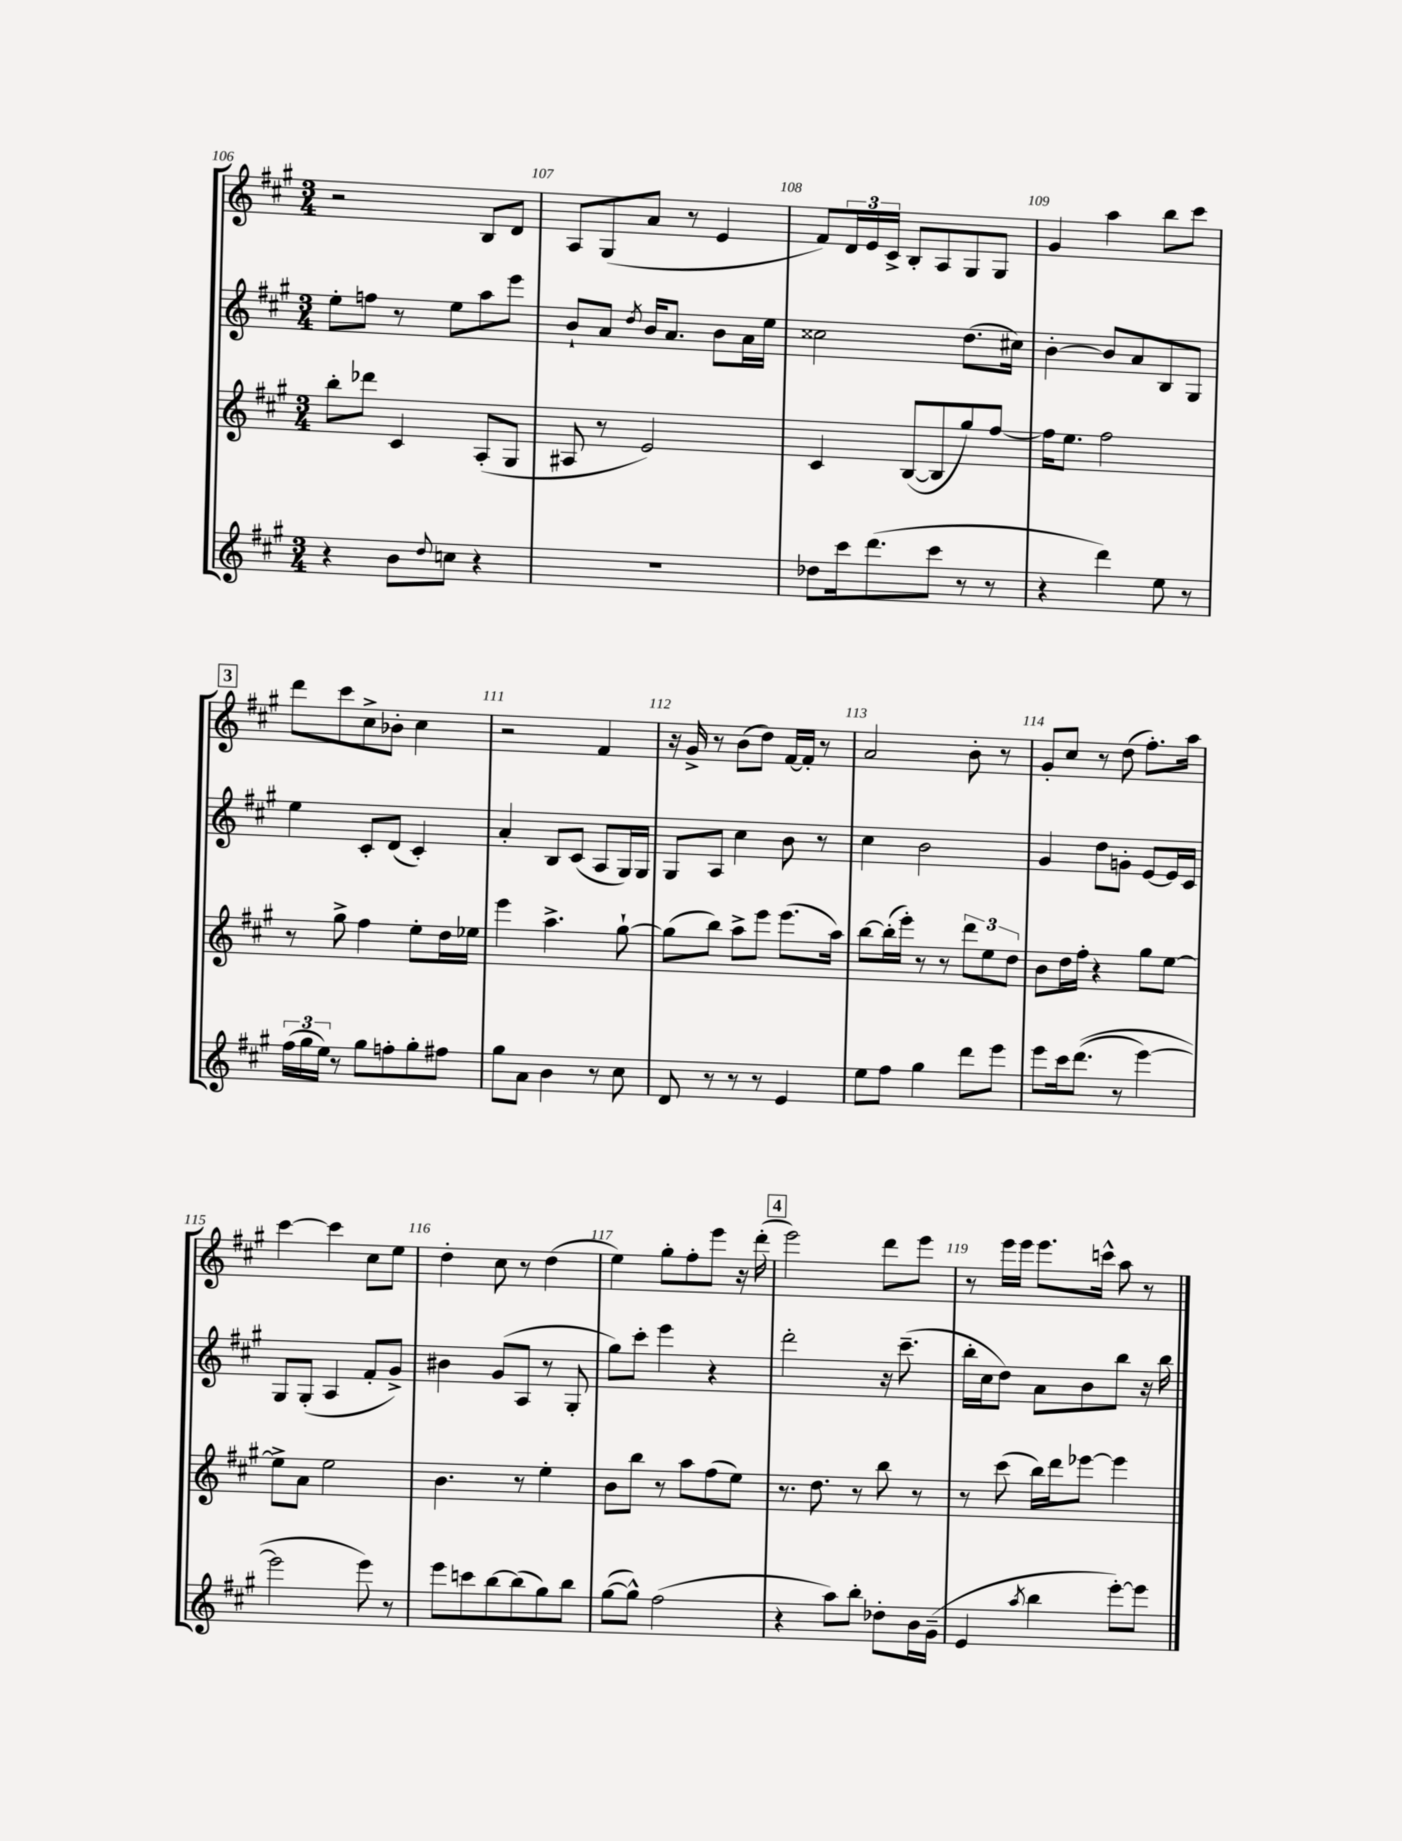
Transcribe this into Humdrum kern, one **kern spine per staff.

**kern	**kern	**kern	**kern
*staff4	*staff3	*staff2	*staff1
*clefG2	*clefG2	*clefG2	*clefG2
*k[f#c#g#]	*k[f#c#g#]	*k[f#c#g#]	*k[f#c#g#]
*M3/4	*M3/4	*M3/4	*M3/4
4r	8bb'	8ee'	2r
.	8ddd-	8ff	.
8b	4c#	8r	.
8qqdd	.	.	.
8cc	.	8ee	.
4r	(8A'	8aa	8B
.	8G#	8eee	8d
=	=	=	=
2.r	8A#	8b`	8A
.	8r	8a	(8G#
.	.	8qdd	.
.	2e)	16b	8a
.	.	8.a	.
.	.	.	8r
.	.	8b	4e
.	.	16a	.
.	.	16ee	.
=	=	=	=
8dd-	4c#	2cc##	8f#)
16ccc#	.	.	24d
.	.	.	24e
(8.ddd	.	.	.
.	.	.	24c#^
.	([8B	.	8B'
8ccc#	8B]	.	8A
8r	8gg#)	(8.dd	8G#
8r	[8ff#	.	8G#
.	.	16cc#)	.
=	=	=	=
4r	16ff#]	[4b'	4g#
.	8.ee	.	.
4ddd)	2ff#	8b]	4aa
.	.	8a	.
8ee	.	8B	8bb
8r	.	8G#	8ccc#
=	=	=	=
(24ff#	8r	4ee	8ddd
24gg#	.	.	.
24ee)	.	.	.
8r	8gg#^	.	8ccc#
8gg#	4ff#	8c#'	8cc#^
8ff'	.	(8d	8b-'
8gg#'	8ee'	4c#')	4cc#
8ff#	16dd	.	.
.	16ee-	.	.
=	=	=	=
8gg#	4eee	4a'	2r
8a	.	.	.
4b	4.aa^	8B	.
.	.	(8c#	.
8r	.	8A	4f#
8cc#	[8gg#`	16G#)	.
.	.	16G#	.
=	=	=	=
8d	(8gg#]	8G#	16r
.	.	.	16g#^
8r	8bb)	8A	8r
8r	8aa^	4cc#	(8b
8r	8eee	.	8dd)
4e	(8.eee	8b	[16f#
.	.	.	16f#']
.	.	8r	8r
.	16aa)	.	.
=	=	=	=
8ee	[8bb	4cc#	2a
8ff#	(16bb']	.	.
.	16eee')	.	.
4gg#	8r	2b	.
.	8r	.	.
8ddd	12ddd	.	8b'
.	12ee	.	.
8eee	.	.	8r
.	12dd	.	.
=	=	=	=
8eee	8b	4g#	8g#'
16ccc#	16dd	.	8cc#
&((8.ddd	16ff#'	.	.
.	4r	8dd	8r
8r	.	8g'	(8dd
[4eee)	8gg#	[8e	8.ff#')
.	[8ee	16e]	.
.	.	16c#	16aa
=	=	=	=
2eee]	8ee^]	8G#	[4ccc#
.	8a	(8G#'	.
.	2ee	4A	4ccc#]
8eee&)	.	8f#'	8cc#
8r	.	8g#^)	8ee
=	=	=	=
8eee	4.b	4b#	4dd'
8ccc	.	.	.
[8bb	.	(8g#	8cc#
(8bb]	8r	8A	8r
8gg#)	4ee'	8r	(4dd
8bb	.	8G#'	.
=	=	=	=
([8gg#	8b	8gg#)	4ee)
8gg#^^])	8bb	8ccc#'	.
(2ff#	8r	4eee	8gg#'
.	8aa	.	8ff#'
.	(8ff#	4r	8eee
.	8ee)	.	16r
.	.	.	(16ddd'
=	=	=	=
4r	8.r	2ddd'	2eee)
.	8.dd	.	.
8aa)	.	.	.
8bb'	8r	.	.
8dd-'	8bb	16r	8ddd
.	.	(8.ccc#~	.
16b	8r	.	8eee
(16g#~	.	.	.
=	=	=	=
4e	8r	16bb'	8r
.	.	16cc#	.
.	(8ccc#	8dd)	16eee
.	.	.	16eee
8qaa	.	.	.
4bb	16bb)	8a	8.eee
.	16ddd	.	.
.	[8eee-	8b	.
.	.	.	16ccc^^
[8eee')	4eee-]	8bb	8aa
8eee]	.	16r	8r
.	.	16bb	.
==	==	==	==
*-	*-	*-	*-
